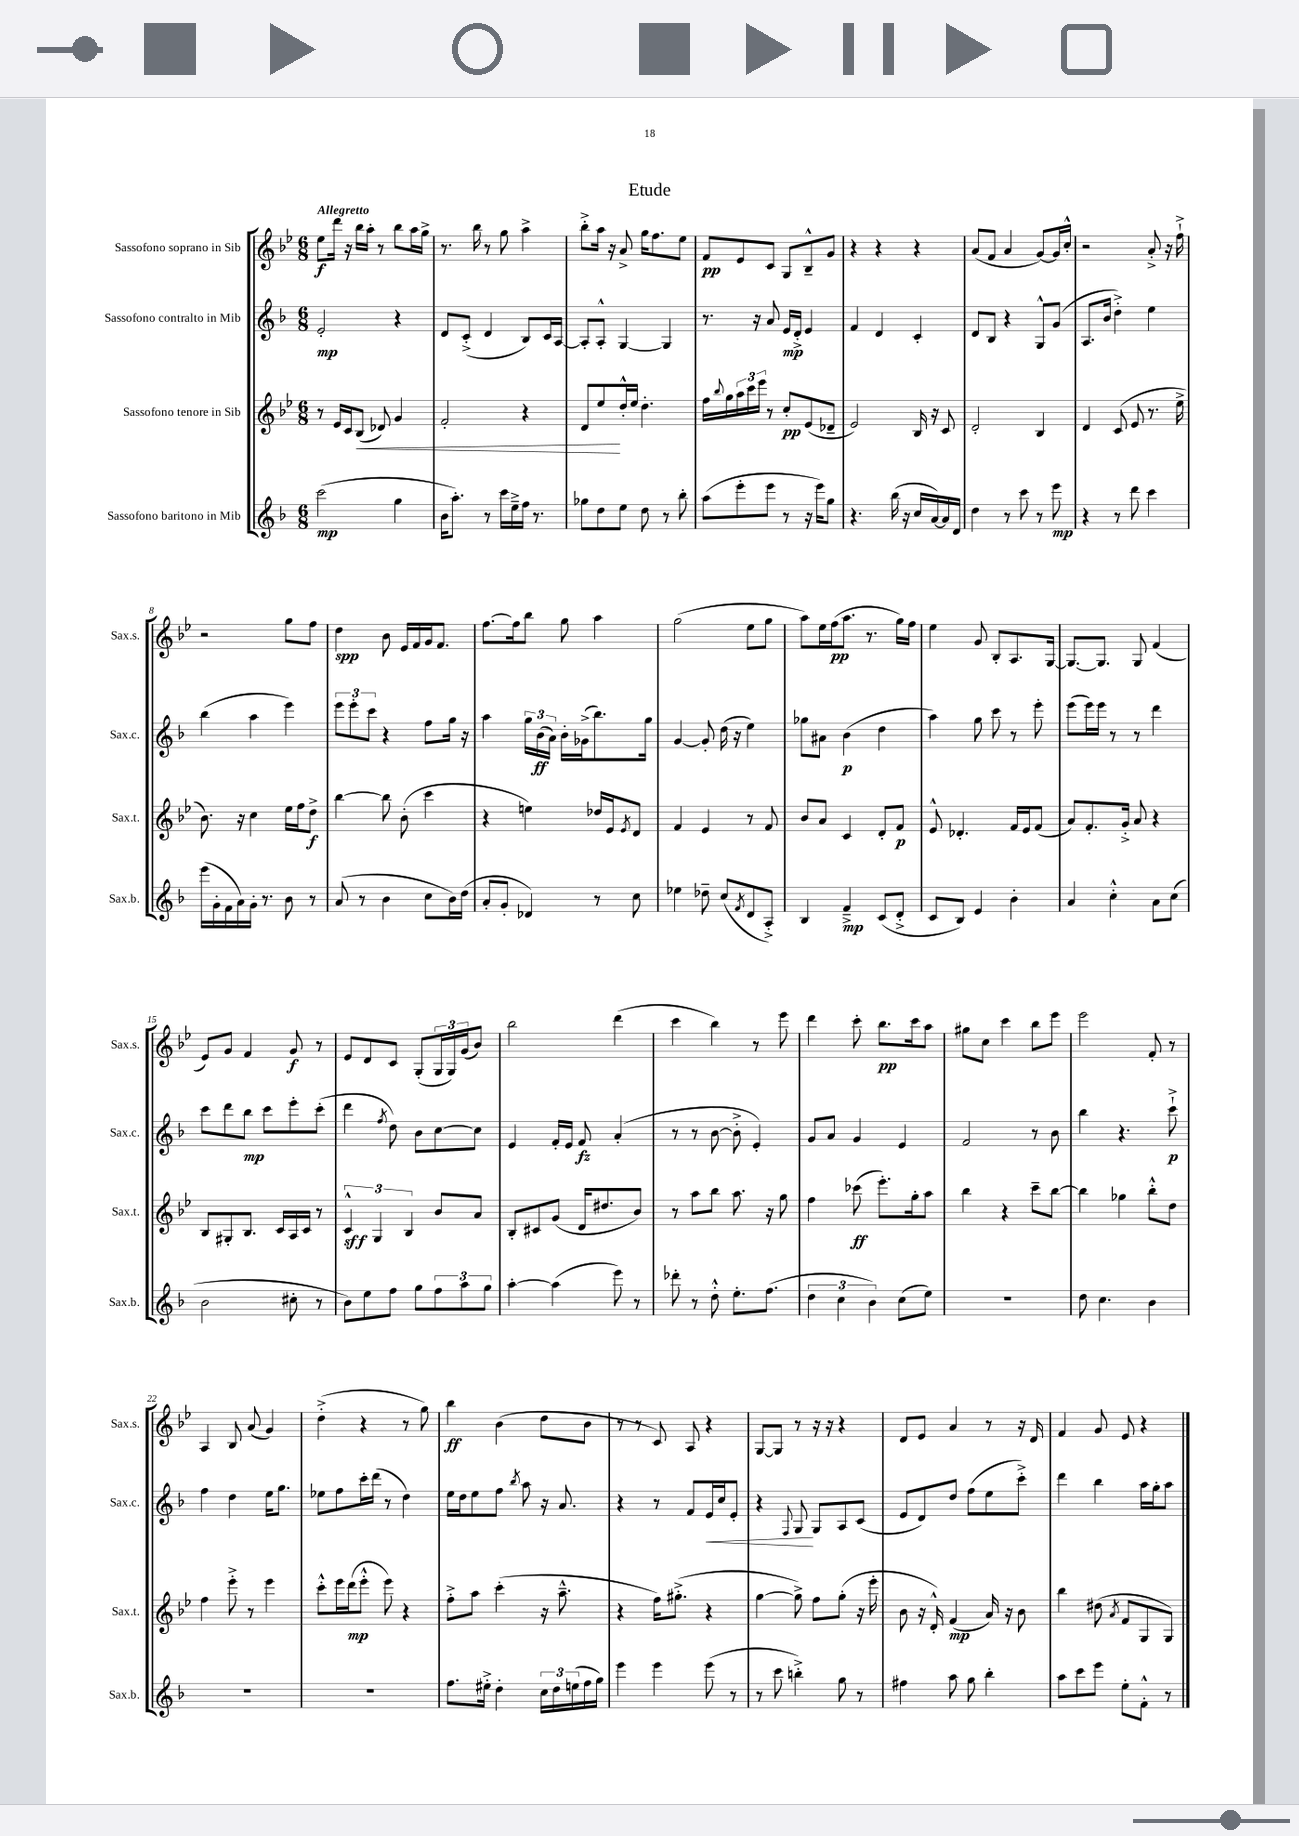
\header { title = "Etude" }
<<
\new StaffGroup <<
\new Staff = "s0" \with { instrumentName = "Sassofono soprano in Sib" shortInstrumentName = "Sax.s." } {
    \clef treble \key bes \major \numericTimeSignature \time 6/8 \tempo "Allegretto"
    ees''8\f d'''16 r16 bes''16 a''16-. r8 bes''8 a''16 g''16-> |
    r8. bes''16 r8 g''8 a''4-> |
    bes''8-.-> a''16 r16 a'8-> g''16 f''8. ees''8 |
    f'8\pp ees'8 c'8 g8 bes8---^ g'8 |
    r4 r4 r4 |
    a'8( f'8 a'4 g'8~) g'16 c''16-.-^ |
    r2 a'8-.-> r16 f''16-!-> |
    r2 g''8 f''8 |
    d''4\spp bes'8 ees'16 f'16 g'16 f'8. |
    f''8.~ f''16 bes''8 g''8 a''4 |
    g''2( ees''8 g''8 |
    a''8) ees''16 f''16\pp( a''8. r8. g''16) f''16 |
    ees''4 g'8 bes8-. a8. g16~ |
    g8.~ g8. g8 f'4( |
    ees'8) g'8 f'4 g'8\f r8 |
    ees'8 d'8 c'8 g8-.( \tuplet 3/2 { g16 g16) g'16( } bes'8) |
    bes''2 d'''4( |
    c'''4 bes''4) r8 ees'''8 |
    d'''4 c'''8-. bes''8.\pp c'''16 a''8 |
    gis''8 c''8 c'''4 bes''8 ees'''8 |
    ees'''2 f'8-. r8 |
    a4 bes8 a'8( g'4) |
    d''4-.->( r4 r8 g''8) |
    bes''4\ff bes'4( d''8 bes'8 |
    r8 r8 c'8) a8 r4 |
    g8~ g8 r8 r16 r16 r4 |
    d'8 ees'8 a'4 r8 r16 d'16 |
    f'4 g'8 ees'8 r4 \bar "|." |
}
\new Staff = "s1" \with { instrumentName = "Sassofono contralto in Mib" shortInstrumentName = "Sax.c." } {
    \clef treble \key f \major \numericTimeSignature \time 6/8
    e'2-.\mp r4 |
    d'8 c'8-.->( d'4 bes8) c'16 a16~ |
    a8-. a8-.-^ g4~ g4 |
    r8. r16 a'8 e'16\mp d'16-.-> e'4 |
    f'4 d'4 c'4-. |
    d'8 bes8 r4 g8-^ g'8( |
    a8. bes'16 d''4-.->) e''4 |
    bes''4( a''4 e'''4) |
    \tuplet 3/2 { e'''8 e'''8-. c'''8 } r4 f''8 g''16 r16 |
    a''4 \tuplet 3/2 { g''16 bes'16\ff( a'16) } bes'16-. ges'16->( bes''8.) g''16 |
    g'4~ g'8-. d''16( r16 e''4) |
    ges''8 ais'8 bes'4\p( d''4 |
    a''4) g''8 c'''8 r8 e'''8-. |
    e'''8( e'''16) e'''16 r8 r8 d'''4 |
    c'''8 d'''8 bes''8\mp c'''8 e'''8-. c'''8-.( |
    d'''4 \acciaccatura { f''8 } d''8) bes'8 c''8~ c''8 |
    e'4 f'16-. e'16 f'8\fz a'4-.( |
    r8 r8 bes'8~ bes'8-.-> e'4-.) |
    g'8 a'8 g'4 e'4 |
    f'2 r8 bes'8 |
    bes''4 r4. c'''8-!->\p |
    f''4 d''4 e''16 g''8. |
    ees''8 f''8 c'''16-. d'''16( r8 d''4) |
    e''16 d''16 e''8 f''8 \acciaccatura { bes''8 } a''8 r16 a'8. |
    r4 r8 f'8 e'16\< c''16 e'8-. |
    r4 \appoggiatura { f8 } g8\! g8 a8 c'8( |
    e'8 d'8) d''8 f''8( e''8 c'''8-.->) |
    d'''4 bes''4 a''16 g''16-. a''8 \bar "|." |
}
\new Staff = "s2" \with { instrumentName = "Sassofono tenore in Sib" shortInstrumentName = "Sax.t." } {
    \clef treble \key bes \major \numericTimeSignature \time 6/8
    r8 ees'16 c'16 bes8\<( des'8) g'4 |
    f'2-. r4 |
    d'8 ees''8\! d''16-.-^ ees''16 d''4.-. |
    f''16 \appoggiatura { bes''8 } g''16 \tuplet 3/2 { a''16 c'''16 ees'''16 } r8 c''8-.\pp ees'8( des'8-- |
    ees'2) bes16 r16 c'8 |
    d'2-. bes4 |
    d'4 c'8( ees'8 r8. ees''16-> |
    bes'8.) r16 c''4 ees''16 f''16 d''8->\f |
    bes''4~ bes''8 bes'8-.( c'''4 |
    r4 e''4) des''16 ees'16 \acciaccatura { ees'8 } d'8 |
    f'4 ees'4 r8 f'8 |
    bes'8 a'8 c'4 d'8-. f'8\p |
    ees'8-^ des'4.-. f'16 ees'16 f'8( |
    a'8) f'8.-. g'16-.-> a'8 r4 |
    bes8 gis8-. bes8. c'16 a16 c'16 r8 |
    \tuplet 3/2 { c'4-^\sff g4 bes4 } bes'8 a'8 |
    bes8-. cis'8 g'8( d'16 dis''8. bes'8) |
    r8 a''8 bes''8 a''8. r16 g''8 |
    f''4 ces'''8\ff( ees'''8.-.) g''16-. a''8 |
    bes''4 r4 c'''8-- bes''8~ |
    bes''4 ges''4 bes''8-.-^ d''8 |
    f''4 ees'''8-.-> r8 ees'''4 |
    c'''8-.-^ ees'''16 d'''16\mp( ees'''8-.-^ ees'''8) r4 |
    f''8-.-> a''8 c'''4-.( r16 a''8.---^ |
    r4 f''16) gis''8.-.->( r4 |
    g''4~ g''8->) f''8 g''8-.( r16 ees'''16-. |
    bes'8 r16 d'16-.-^) f'4\mp( a'16) r16 bes'8 |
    bes''4 dis''8( \acciaccatura { a'8 } f'8 g8 g8) \bar "|." |
}
\new Staff = "s3" \with { instrumentName = "Sassofono baritono in Mib" shortInstrumentName = "Sax.b." } {
    \clef treble \key f \major \numericTimeSignature \time 6/8
    c'''2\mp( g''4 |
    bes'16 a''8.-.) r8 c'''16 e''16---> f''16 r8. |
    ges''8 d''8 e''8 d''8 r8 bes''8-. |
    a''8( e'''8-. e'''8 r8 r16 e'''16) g''8 |
    r4. bes''16( r16 c''16 a'16~) a'16 d'16 |
    d''4 r8 c'''8 r8 e'''8\mp |
    r4 r8 d'''8 c'''4 |
    e'''16( g'16-. f'16 a'16) g'16-. r8. bes'8 r8 |
    a'8( r8 bes'4 c''8 bes'16) d''16( |
    a'8-. g'8-. des'4) r8 c''8 |
    ees''4 des''8-- c''8( \acciaccatura { f'8 } d'8 a8-.->) |
    bes4 f'4--->\mp c'8( d'8-.-> |
    c'8 bes8) e'4 bes'4-. |
    a'4 c''4-.-^ a'8 c''8( |
    bes'2 cis''8-. r8 |
    bes'8) e''8 f''8 g''8 \tuplet 3/2 { f''8 a''8 g''8 } |
    a''4~-. a''4( e'''8) r8 |
    des'''8-. r8 d''8-.-^ e''8.-. f''8.( |
    \tuplet 3/2 { d''4 c''4 bes'4) } c''8( e''8) |
    R2. |
    d''8 c''4. bes'4 |
    R2. |
    R2. |
    f''8. eis''16-.-> d''4-. \tuplet 3/2 { c''16 d''16 e''16( } f''16 g''16) |
    e'''4 e'''4 e'''8( r8 |
    r8 c'''8 b''4-.->) g''8 r8 |
    fis''4 a''8 g''8 bes''4-. |
    a''8 c'''8 e'''8 e''8-. f'8-.-^ r8 \bar "|." |
}
>>
>>
